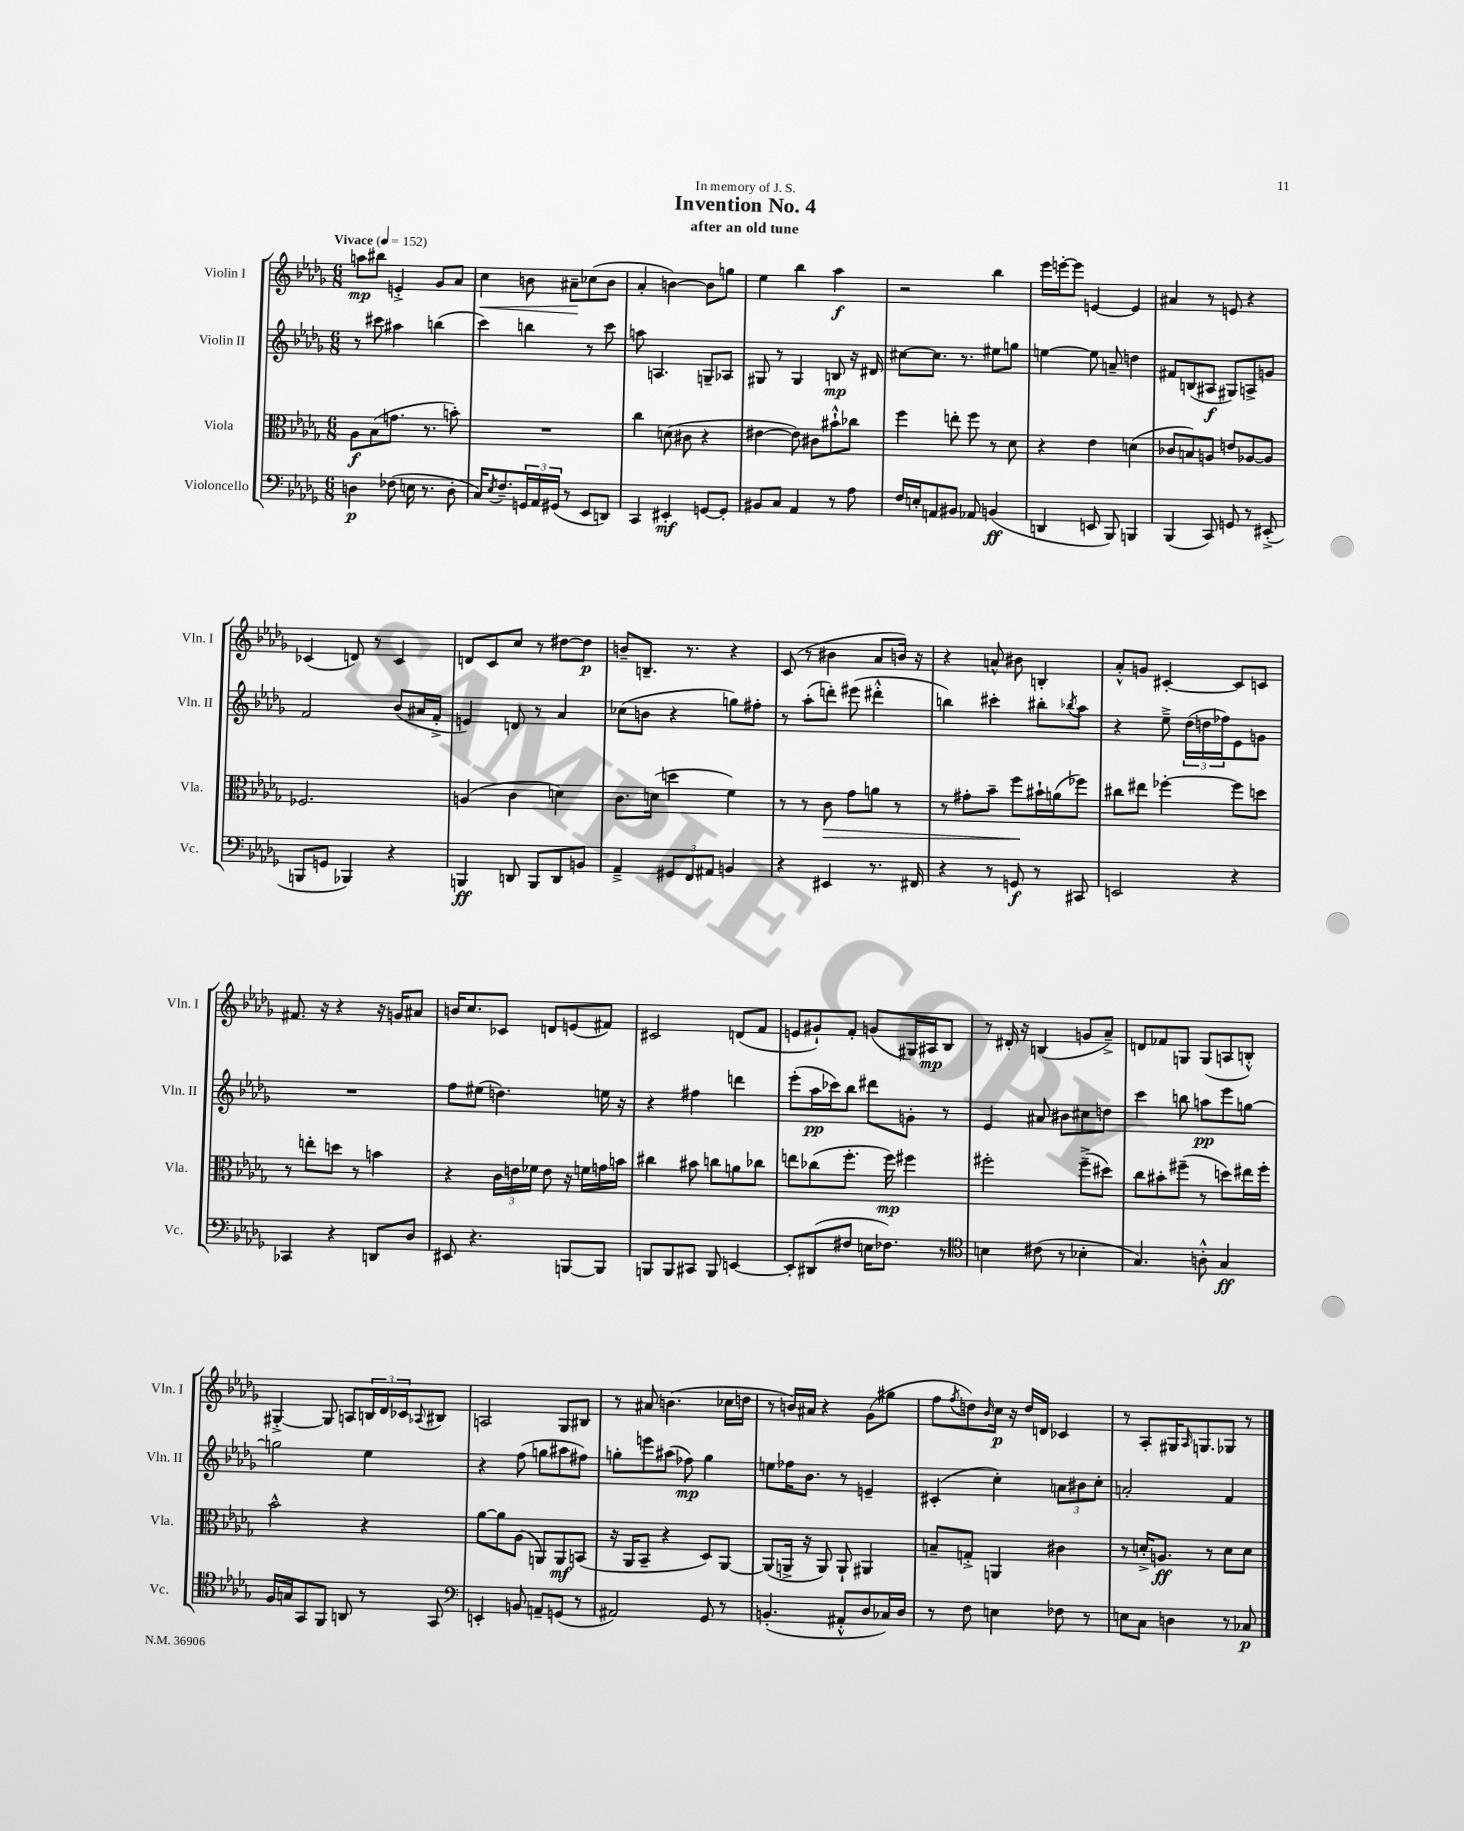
\header { title = "Invention No. 4" subtitle = "after an old tune" dedication = "In memory of J. S." }
<<
\new StaffGroup <<
\new Staff = "s0" \with { instrumentName = "Violin I" shortInstrumentName = "Vln. I" } {
    \clef treble \key des \major \numericTimeSignature \time 6/8 \tempo "Vivace" 4 = 152
    a''8\mp bis''8 e'4-.-> ges'8 aes'8 |
    c''4\< b'8 ais'8--\! ces''8( b'8 |
    aes'4-. b'4~) b'8 g''8 |
    ees''4 bes''4 aes''4\f |
    r2 bes''4 |
    ees'''16 e'''16~-. e'''8 e'4~ e'4 |
    ais'4 r8 e'8 r4 |
    ces'4( d'8) r8 ces'4 |
    d'8 c'8 c''8 r8 dis''8~ dis''8\p |
    b'8-- b8.-- r8. r4 |
    c'8( r8 bis'4 aes'8 b'16) r16 |
    r4 a'8-^ bis'8 b4-. |
    aes'8-.-^ g'8 cis'4~-. cis'8 c'8 |
    fis'8. r16 r4 r16 g'16 ais'8 |
    b'16 c''8. ces'8 d'8 e'8( fis'8) |
    cis'2 d'8( f'8 |
    e'8 gis'8-!) f'8-. g'8( gis16) ais16\mp bes8 |
    r8 dis'16-. r16 b4( g'8 aes'8--->) |
    d'8 fes'8 g8 g8( a8 b8-.-^) |
    gis4~-.-> gis8 a8 \tuplet 3/2 { b16 des'16 ces'16 } \appoggiatura { aes8 } bis8 |
    a2 ges8 bis8 |
    r8 ais'8 b'4.( ces''16 d''16 |
    r8 b'16) ais'16 r4 ges'8( gis''8 |
    f''8 \acciaccatura { f''8 } d''8) \grace { bes'16 } c''16\p r16 d''16 d'16 ces'4 |
    r8 aes8-. gis16 \grace { aes16 } g8. ges8 r8 \bar "|." |
}
\new Staff = "s1" \with { instrumentName = "Violin II" shortInstrumentName = "Vln. II" } {
    \clef treble \key des \major \numericTimeSignature \time 6/8
    r8 cis'''8 ais''4 b''4( |
    c'''4) b''4 r8 c'''8 |
    a''8 a4. g8-- aes8 |
    gis8 r8 gis4 b8\mp r16 dis'16 |
    cis''8~ cis''8. r8. eis''8 g''8 |
    e''4~ e''8 a'8-- d''4 |
    fis'8 b8( ais8\f gis8) a8-> g'8 |
    f'2 bes'8( ais'16 f'16-.-> |
    e'4) d'8 r8 aes'4 |
    ces''8( b'8 r4 g''8) fis''8-. |
    r8 aes''8-.( d'''8-.) eis'''8( dis'''4-.-^ |
    b''4) cis'''4-. bis''8-. \acciaccatura { bes''8 } aes''8 |
    r4 ees''8---> \tuplet 3/2 { des''16( d''16 fes''16) } ees'8 g'8 |
    R2. |
    f''8 eis''8( d''4.) e''16 r16 |
    r4 fis''4 d'''4 |
    ees'''8-.( aes''16\pp ces'''16) bes''8 dis'''8 g'8-. r8 |
    ees'4 ais'8 bis'8 cis''8 d''8 |
    c'''4 b''8 a''8\pp ees'''8 g''8~ |
    g''2 ees''4 |
    r4 f''8( g''8 ais''8 fis''8) |
    g''8-. e'''8 ais''8( fes''8\mp) g''4 |
    e''8 fes''16 bes'8. r8 e'4-- |
    cis'4-.( c''4-.) \tuplet 3/2 { a'8 bis'8 c''8-. } |
    a'2-. f'4 \bar "|." |
}
\new Staff = "s2" \with { instrumentName = "Viola" shortInstrumentName = "Vla." } {
    \clef alto \key des \major \numericTimeSignature \time 6/8
    aes8\f bes8( g'8. r8. b'8-.) |
    R2. |
    c''4 d'8( cis'8 r4 |
    eis'4~ eis'8) cis'8 bis'8-!-^ ces''8 |
    f''4 e''8-. f''8 r8 des'8 |
    r4 ees'4 d'4( |
    ces'8 b8) a8 e'8 aes8~ aes8 |
    fes2. |
    a4( c'4 d'4) |
    c'8. d'16( d''4 f'4) |
    r8 r8 c'8\> ges'8 a'8 r8 |
    r8 gis'8-. bes'8-- f''8\! bis'16-! a'16( fes''8) |
    cis''8 eis''8 fes''4~-. fes''8 d''8 |
    r8 e''8-. d''8 r8 b'4 |
    r4 \tuplet 3/2 { c'16 e'16 fes'16 } e'8 r16 f'16 g'16 b'16 |
    cis''4 bis'8 c''8 a'8 ces''8 |
    e''8 ces''8( f''8.-. f''16\mp) fis''4 |
    fis''2-. fis''8--->( dis''8) |
    c''8 bis'8-. fis''8--( r8 d''8) eis''16 fis''16-. |
    bes'2-^ r4 |
    aes'8~ aes'8 aes8( a,8) a,8\mf b,8( |
    r16 aes,16 bes,8-- r4 des8) aes,8~ |
    aes,8( a,16-> r16 a,8) a,8-! ais,4 |
    b8-- g8-.-> a,4 cis'4 |
    r8 d'16-.-> a8.\ff r8 d'8 d'8 \bar "|." |
}
\new Staff = "s3" \with { instrumentName = "Violoncello" shortInstrumentName = "Vc." } {
    \clef bass \key des \major \numericTimeSignature \time 6/8
    d4\p fes8( e16 r8. d8-. |
    c16) \acciaccatura { ees8 } f8.-- \tuplet 3/2 { g,16 aes,16 gis,16( } r8 ees,8 d,8) |
    c,4 eis,4-.\mf g,8~ g,8-. |
    bis,8 c8 aes,4 r8 aes8 |
    f16 e16-. a,8 bis,8 aes,8 b,4\ff( |
    d,4 e,8 bes,,8) b,,4 |
    bes,,4( c,8) g,8 r8 eis,8-.->( |
    b,,8 g,8 bes,,4) r4 |
    b,,4\ff d,8 b,,8 d,8 b,8 |
    aes,4---> \tuplet 3/2 { gis,8 f,8 ais,8 } b,4 |
    r4 eis,4 r8. fis,16 |
    r4 r8 g,8\f r8 cis,8 |
    e,2 r4 |
    ces,4 r4 d,8 des8 |
    eis,8 r4. b,,8~ b,,8 |
    b,,8 b,,8 cis,8 b,,8 e,4~ |
    e,8-. dis,8( fis8 e16 fes8.) r8 |
    \clef tenor b4 cis'8( r8 bes4-. |
    ges4.) a8-.-^ ges4\ff |
    f16 g16 ges,8 f,8 a,8 r8 ges,8 |
    \clef bass e,4-. b,8 a,8-- g,8( r8 |
    ais,2) ges,8 r8 |
    b,4.-.( ais,8-.-^ des8 ces16) des16 |
    r8 f8 e4 fes8 r8 |
    e8 c8 d4 r8 ces8\p \bar "|." |
}
>>
>>
\layout { \context { \Score \remove "Bar_number_engraver" } }
